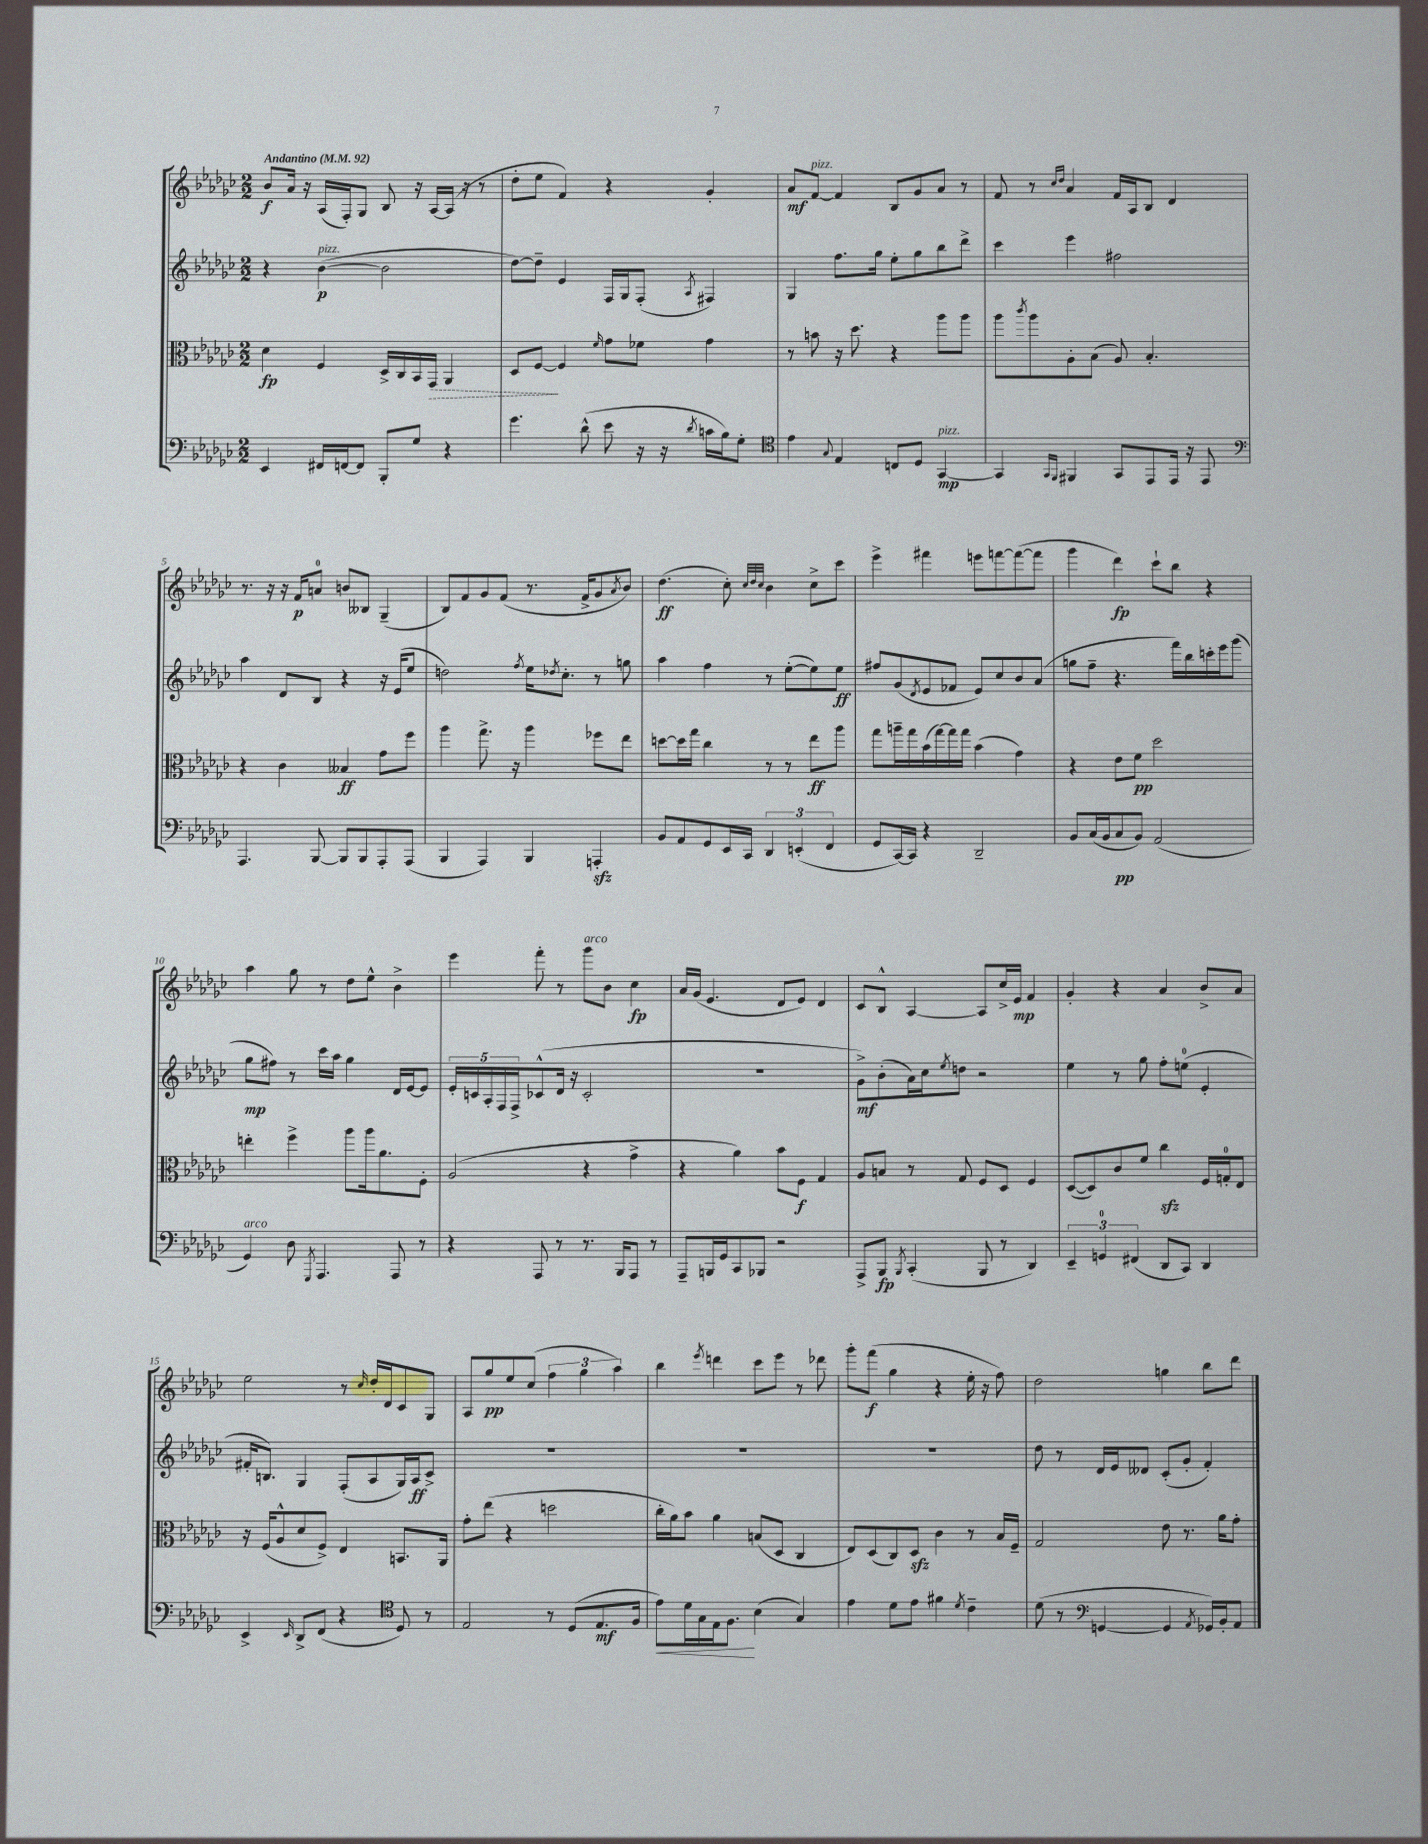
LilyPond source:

<<
\new StaffGroup <<
\new Staff = "s0" {
    \clef treble \key ges \major \numericTimeSignature \time 2/2 \tempo "Andantino" 4 = 92
    bes'8\f aes'16 r16 aes16( f16-.) ges8 bes8 r16 aes16~ aes16( r16 r8 |
    des''8-. ees''8 f'4) r4 ges'4-. |
    aes'8\mf f'8~^\markup { \italic "pizz." } f'4 bes8 ges'8 aes'8 r8 |
    f'8 r8 \grace { ces''16 des''16 } aes'4 f'16 aes16 bes8 des'4 |
    r8. r16 r16 f'16\p a'8-0 b'8 beses8 ges4--( |
    bes8) f'8 ges'8 f'8( r8. f'16-> ges'8 \acciaccatura { aes'8 } bes'8) |
    des''4.\ff( ces''8-.) \grace { ces''32 des''32 ces''32 } bes'4 ces''8-> ces'''8 |
    ees'''4-> fis'''4 e'''8 f'''8~ f'''8~( f'''8 |
    ges'''4 des'''4\fp) ces'''8-! bes''8 r4 |
    aes''4 ges''8 r8 des''8 ees''8-^ bes'4-> |
    ees'''4 f'''8-. r8 ges'''8^\markup { \italic "arco" } bes'8 ces''4\fp |
    aes'16 ges'16( ees'4. des'8 ees'8) des'4 |
    ces'8 bes8-^ aes4~ aes8 ces''16-> ees'16\mp f'4 |
    ges'4-. r4 aes'4 bes'8-> aes'8 |
    ees''2 r8 \grace { ces''16 } des''16-. des'16 ces'8 ges8 |
    aes8 ges''8\pp ees''8 ces''8( \tuplet 3/2 { f''4 ges''4 aes''4) } |
    bes''4 \acciaccatura { ees'''8 } d'''4 ces'''8 ees'''8 r8 des'''8 |
    ges'''8-. f'''8\f( ges''4 r4 ees''16-. r16 f''8) |
    des''2 g''4 bes''8 des'''8 \bar "|." |
}
\new Staff = "s1" {
    \clef treble \key ges \major \numericTimeSignature \time 2/2
    r4 bes'4~\p^\markup { \italic "pizz." }( bes'2 |
    des''8~) des''8-- ees'4 f16 ges16 f8-.( \acciaccatura { aes8 } fis4) |
    ges4 f''8. ges''16 ees''8-. ges''8 bes''8 des'''8-> |
    ces'''4 ees'''4 fis''2 |
    aes''4 des'8 bes8 r4 r16 ees'16( ees''8 |
    d''2) \acciaccatura { f''8 } ees''16 \acciaccatura { des''8 } ces''8.-. r8 g''8 |
    aes''4 f''4 r8 ees''8~-.( ees''8) ees''8\ff |
    fis''8 ges'8( \acciaccatura { des'8 } ees'8 fes'8 ees'8) ces''8 bes'8 aes'8( |
    g''8 f''8-- r4. f'''16) bes''16 c'''16-. ees'''16 ges'''8( |
    ges''8\mp fis''8) r8 ces'''16 aes''16 ges''4 des'16 ees'16~ ees'8 |
    \tuplet 5/4 { ees'16-. c'16 aes16-. f16 f16-> } ces'8-^( des'16 r16 ces'2-. |
    R1 |
    ges'8->\mf) bes'8-.( aes'16) ces''16 \acciaccatura { ees''8 } d''8 r2 |
    ees''4 r8 ges''8 f''8-. e''8-0( ees'4-. |
    fis'16-. b8.) ges4 f8-.( aes8 ges16) aes16\ff ces'8-> |
    R1 |
    R1 |
    R1 |
    des''8 r8 des'16 ees'16 deses'8 ces'8-.( ges'8-. f'4-.) \bar "|." |
}
\new Staff = "s2" {
    \clef alto \key ges \major \numericTimeSignature \time 2/2
    des'4\fp f4 des16-> ces16 bes,16 \once \override Hairpin.style = #'dashed-line ges,16\> aes,4 |
    des8 f8~\! f4 \grace { f'16 } ges'8 fes'8 ges'4 |
    r8 b'8 r16 des''8. r4 aes''8 aes''8 |
    aes''8 \acciaccatura { ces'''8 } aes''8 aes8-. bes8( aes8) bes4.-. |
    r4 ces'4 beses4\ff ges'8 f''8 |
    aes''4 ges''8.-> r16 aes''4 fes''8 ees''8 |
    d''8~ d''16 ges''16 ces''4 r8 r8 ees''8\ff aes''8 |
    ges''8 a''16-- ges''16 bes'16( ges''16~) ges''16 ges''16 bes'4( ges'4) |
    r4 ees'8 f'8\pp des''2 |
    e''4-. f''4-> aes''8 aes''16 aes'8. f8-. |
    aes2( r4 ges'4-> |
    r4 aes'4) bes'8 f8\f ges4 |
    aes8 b8 r8 ges8 f8 des8 f4 |
    des8~( des8) ces'8 f'8 ces''4\sfz f16 g16-0-. ees8 |
    r16 f16( aes8-^ des'8 f8->) ees4 b,8. aes,16 |
    ges'8-. ees''8( r4 d''2 |
    ces''16-. aes'16) bes'8 aes'4 b8( des8 ces4 |
    ees8) des8( ces8) des8\sfz ces'4 r8 bes16 f16-- |
    ges2 ees'8 r8. aes'16 ges'8-. \bar "|." |
}
\new Staff = "s3" {
    \clef bass \key ges \major \numericTimeSignature \time 2/2
    ees,4 fis,16 f,16~ f,8 bes,,8-. ges8 r4 |
    ges'4. des'8-^( ees'8 r16 r16 \acciaccatura { des'8 } c'16 bes16) ges8-. |
    \clef tenor ees'4 \appoggiatura { ges8 } ees4 c8 des8 ges,4~\mp^\markup { \italic "pizz." } |
    ges,4 \grace { ges,16 f,16 } fis,4 ges,8 ees,8 ees,16 r16 ees,8 |
    \clef bass aes,,4. bes,,8~ bes,,8 bes,,8 aes,,8-. aes,,8( |
    bes,,4 aes,,4) bes,,4 a,,4-.\sfz |
    bes,8 aes,8 ges,8 ees,16 ces,16 \tuplet 3/2 { des,4 e,4-.( f,4 } |
    ges,8 ces,16~) ces,16 r4 des,2-- |
    bes,8 ces16( bes,16 ces8\pp bes,8) aes,2( |
    ges,4^\markup { \italic "arco" }) des8 \acciaccatura { ges,,8 } aes,,4. aes,,8 r8 |
    r4 aes,,8 r8 r8. bes,,16 aes,,8 r8 |
    aes,,8-- b,,16 ges,16 ces,8 bes,,8 r2 |
    aes,,8-> bes,,8\fp \acciaccatura { bes,,8 } ces,4-.( bes,,8 r8 des,4) |
    \tuplet 3/2 { ees,4-- g,4-0 fis,4( } des,8 ces,8) des,4 |
    ees,4-> \grace { ees,16 } des,8-> f,8( r4 \clef tenor des8) r8 |
    ees2 r8 des8( ees8.\mf f16 |
    ees'8\<) des'16 ges16 ees16 f8.\! bes4( ges4) |
    ees'4 des'8 ees'8 fis'4 \acciaccatura { des'8 } ces'4-- |
    des'8( r8 \clef bass g,4~ g,4 \acciaccatura { aes,8 } ges,16) bes,16-. aes,8 \bar "|." |
}
>>
>>
